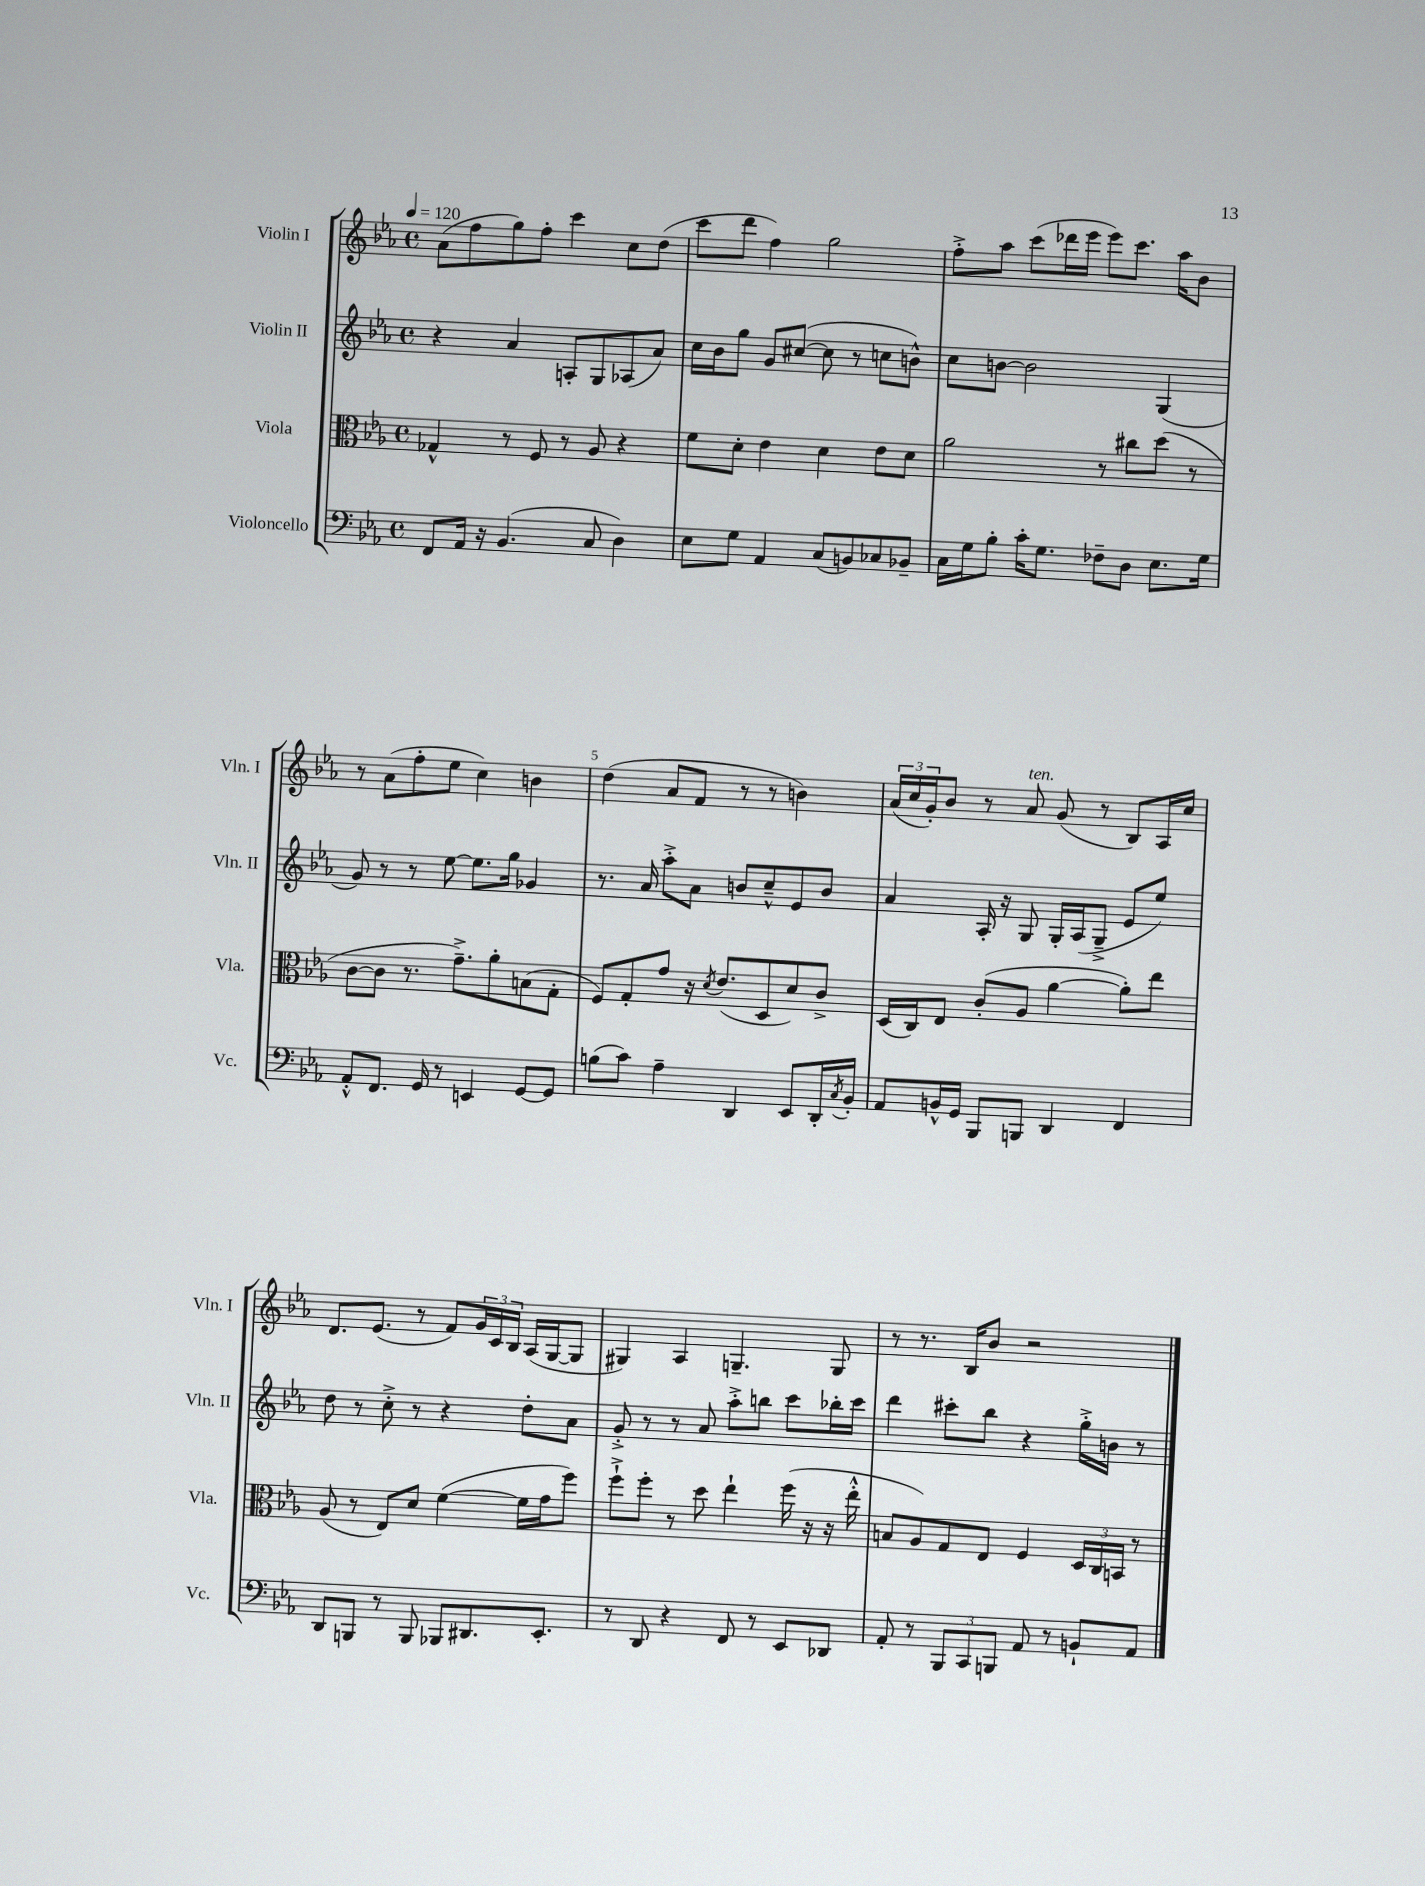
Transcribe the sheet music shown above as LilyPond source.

<<
\new StaffGroup <<
\new Staff = "s0" \with { instrumentName = "Violin I" shortInstrumentName = "Vln. I" } {
    \clef treble \key ees \major \defaultTimeSignature \time 4/4 \tempo 4 = 120
    aes'8( f''8 g''8) f''8-. c'''4 c''8 d''8( |
    c'''8 d'''8 f''4) g''2 |
    f''8-.-> aes''8 c'''8( des'''16 ees'''16 ees'''8) c'''8. aes''16 bes'8 |
    r8 aes'8( f''8-. ees''8 c''4) b'4 |
    d''4( aes'8 f'8 r8 r8 b'4) |
    \tuplet 3/2 { aes'16( c''16 g'16-.) } bes'8 r8 aes'8^\markup { \italic "ten." } g'8( r8 bes8) aes16 c''16 |
    d'8. ees'8.( r8 f'8) \tuplet 3/2 { g'16 c'16 bes16 } aes16( g16~ g8 |
    gis4) aes4 g4.-- g8 |
    r8 r8. bes16 bes'8 r2 \bar "|." |
}
\new Staff = "s1" \with { instrumentName = "Violin II" shortInstrumentName = "Vln. II" } {
    \clef treble \key ees \major \defaultTimeSignature \time 4/4
    r4 aes'4 a8-. g8 aes8( aes'8) |
    c''16 bes'16 g''8 g'8 cis''8~( cis''8 r8 c''8 b'8-^) |
    c''8 b'8~ b'2 g4( |
    g'8) r8 r8 ees''8~ ees''8. g''16 ges'4 |
    r8. aes'16 aes''8-.-> aes'8 b'8 c''8---^ ees'8 b'8 |
    aes'4 aes16-. r16 g8 g16-. aes16( g8---> ees'8 ees''8) |
    d''8 r8 c''8-.-> r8 r4 d''8-. aes'8 |
    g'8-.-> r8 r8 aes'8 aes''8-.-> b''8 c'''8 bes''16-. c'''16 |
    d'''4 cis'''8-. bes''8 r4 g''16-.-> b'16 r8 \bar "|." |
}
\new Staff = "s2" \with { instrumentName = "Viola" shortInstrumentName = "Vla." } {
    \clef alto \key ees \major \defaultTimeSignature \time 4/4
    ges4-^ r8 f8 r8 aes8 r4 |
    f'8 d'8-. ees'4 d'4 ees'8 d'8 |
    aes'2 r8 cis''8 d''8( r8 |
    c'8~ c'8 r8. g'8.--->) aes'8-. b8( g8-. |
    f8) g8-. g'8 r16 \acciaccatura { d'8 } ees'8.( d8 d'8) c'8-> |
    d16( c16) ees8 c'8-.( aes8 aes'4~ aes'8-.) ees''8 |
    aes8( r8 ees8) d'8 f'4~( f'16 g'16 f''8) |
    f''8-!-> f''8-. r8 d''8 ees''4-! f''16( r16 r16 ees''16-.-^ |
    b8 aes8) g8 ees8 f4 \tuplet 3/2 { d16 c16 b,16 } r8 \bar "|." |
}
\new Staff = "s3" \with { instrumentName = "Violoncello" shortInstrumentName = "Vc." } {
    \clef bass \key ees \major \defaultTimeSignature \time 4/4
    f,8 aes,16 r16 bes,4.( c8 d4) |
    ees8 g8 aes,4 c8( b,8) ces8 bes,8-- |
    c16 g16 bes8-. c'16-. g8. fes8-- d8 ees8. g16 |
    aes,8-.-^ f,8. g,16 r8 e,4 g,8~ g,8 |
    b8( c'8) aes4-- d,4 ees,8 d,16-. \acciaccatura { c8 } bes,16-. |
    aes,8 b,16-^ g,16 bes,,8 b,,8 d,4 f,4 |
    d,8 b,,8 r8 b,,8 bes,,8 dis,8. ees,8.-. |
    r8 d,8 r4 f,8 r8 ees,8 des,8 |
    aes,8-. r8 \tuplet 3/2 { bes,,8 c,8 b,,8 } aes,8 r8 b,8-! aes,8 \bar "|." |
}
>>
>>
\layout { \context { \Score \override BarNumber.break-visibility = ##(#f #t #t) barNumberVisibility = #(every-nth-bar-number-visible 5) } }
